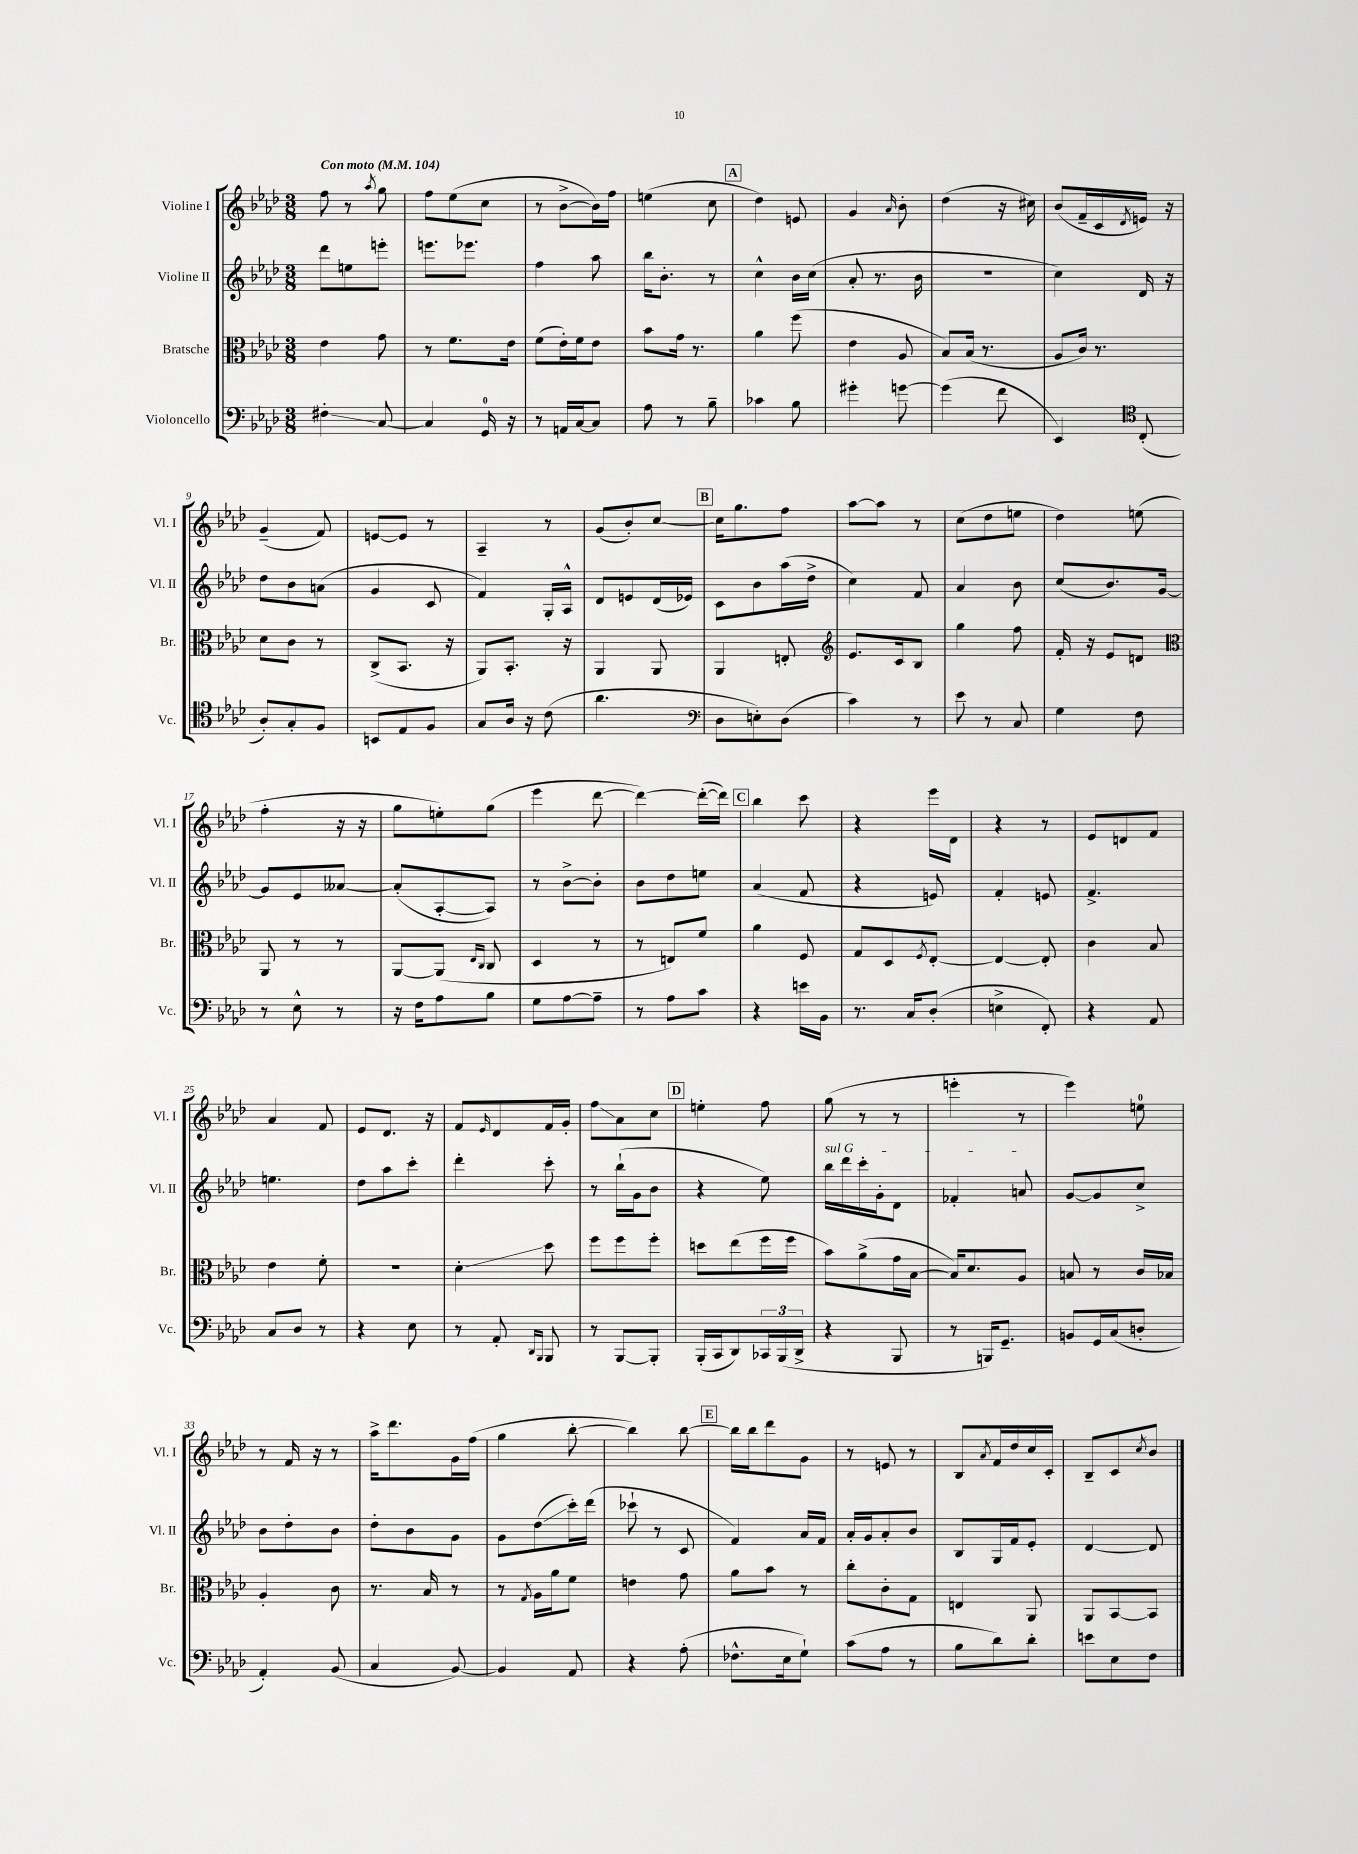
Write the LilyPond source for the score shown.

<<
\new StaffGroup <<
\new Staff = "s0" \with { instrumentName = "Violine I" shortInstrumentName = "Vl. I" } {
    \clef treble \key aes \major \numericTimeSignature \time 3/8 \tempo "Con moto" 4 = 104
    f''8 r8 \acciaccatura { aes''8 } g''8 |
    f''8 ees''8( c''8 |
    r8 bes'8~-> bes'16) f''16 |
    e''4( c''8 |
    \mark \markup { \box "A" } des''4) e'8 |
    g'4 \grace { aes'16 } bes'8-. |
    des''4( r16 cis''16) |
    bes'8( f'16-- c'16 \acciaccatura { des'8 } e'16) r16 |
    g'4--( f'8) |
    e'8~ e'8 r8 |
    aes4-- r8 |
    g'8( bes'8-.) c''8~ |
    \mark \markup { \box "B" } c''16 g''8. f''8 |
    aes''8~ aes''8 r8 |
    c''8( des''8 e''8 |
    des''4) e''8( |
    f''4-. r16 r16 |
    g''8 e''8-.) g''8( |
    ees'''4 des'''8~ |
    des'''4~) des'''16~-.( des'''16) |
    \mark \markup { \box "C" } bes''4 c'''8 |
    r4 ees'''16 des'16 |
    r4 r8 |
    ees'8 d'8 f'8 |
    aes'4 f'8 |
    ees'8 des'8. r16 |
    f'8 \grace { ees'16 } des'8 f'16 g'16-. |
    f''8\glissando aes'8 c''8 |
    \mark \markup { \box "D" } e''4-. f''8 |
    g''8( r8 r8 |
    e'''4-. r8 |
    ees'''4) e''8-0 |
    r8 f'16 r16 r8 |
    aes''16-> des'''8. g'16 f''16( |
    g''4 bes''8~-. |
    bes''4) bes''8~ |
    \mark \markup { \box "E" } bes''16 bes''16 des'''8 g'8 |
    r8 e'8 r8 |
    bes8 \acciaccatura { aes'8 } f'16 des''16 c''16 c'16-. |
    bes8-- c'8 \acciaccatura { c''8 } bes'8 \bar "|." |
}
\new Staff = "s1" \with { instrumentName = "Violine II" shortInstrumentName = "Vl. II" } {
    \clef treble \key aes \major \numericTimeSignature \time 3/8
    des'''8 e''8 e'''8-. |
    e'''8. ees'''8. |
    f''4 aes''8 |
    bes''16 bes'8.-. r8 |
    \mark \markup { \box "A" } c''4-^ bes'16 c''16( |
    aes'8-. r8. bes'16 |
    R4. |
    c''4) des'16 r16 |
    des''8 bes'8 a'8( |
    g'4 c'8 |
    f'4) g16-. aes16-^ |
    des'8 e'8 des'16( ees'16) |
    \mark \markup { \box "B" } c'8 bes'8 aes''16( des''16-> |
    c''4) f'8 |
    aes'4 bes'8 |
    c''8( bes'8.) g'16~ |
    g'8 ees'8 aeses'8~ |
    aeses'8-.( aes8~-. aes8) |
    r8 bes'8~-> bes'8-. |
    bes'8 des''8 e''8 |
    \mark \markup { \box "C" } aes'4( f'8 |
    r4 e'8) |
    f'4-. e'8 |
    f'4.-> |
    e''4. |
    des''8 aes''8 c'''8-. |
    des'''4-. c'''8-. |
    r8 bes''16-!( g'16 bes'8 |
    \mark \markup { \box "D" } r4 ees''8) |
    \once \override TextSpanner.bound-details.left.text = \markup { \italic "sul G" } bes''16\startTextSpan des'''16 c'''16-. g'16-. des'8 |
    fes'4-. a'8\stopTextSpan |
    g'8~ g'8 c''8-> |
    bes'8 des''8-. bes'8 |
    des''8-. bes'8 g'8 |
    g'8 des''8\glissando( c'''16-.) des'''16( |
    ces'''8-! r8 c'8 |
    \mark \markup { \box "E" } f'4) aes'16 f'16 |
    aes'16-. g'16 aes'8-. bes'8 |
    bes8 g16 f'16 ees'8-. |
    des'4~ des'8 \bar "|." |
}
\new Staff = "s2" \with { instrumentName = "Bratsche" shortInstrumentName = "Br." } {
    \clef alto \key aes \major \numericTimeSignature \time 3/8
    ees'4 g'8 |
    r8 f'8. ees'16 |
    f'8( ees'16-.) f'16 ees'8 |
    bes'8 g'16 r8. |
    \mark \markup { \box "A" } aes'4 f''8( |
    ees'4 aes8 |
    bes8) bes16( r8. |
    aes8 c'16) r8. |
    des'8 c'8 r8 |
    c8->( bes,8. r16 |
    aes,8) bes,8.-. r16 |
    aes,4 aes,8 |
    \mark \markup { \box "B" } aes,4 e8-. |
    \clef treble ees'8. c'16 bes8 |
    g''4 f''8 |
    f'16-. r16 ees'8 d'8 |
    \clef alto aes,8 r8 r8 |
    aes,8~ aes,8( \grace { ees16 c16 } c8 |
    des4 r8 |
    r8 e8) f'8 |
    \mark \markup { \box "C" } aes'4 f8 |
    g8 des8 \acciaccatura { f8 } ees8~-. |
    ees4~ ees8-. |
    c'4 bes8 |
    ees'4 f'8-. |
    R4. |
    des'4-.\glissando des''8 |
    f''8 f''8 f''8-. |
    \mark \markup { \box "D" } d''8 ees''8( f''16 f''16 |
    bes'8) aes'8->( g'16 bes16~ |
    bes16) des'8. aes8 |
    b8 r8 c'16 bes16 |
    aes4-. c'8 |
    r8. bes16 r8 |
    r8 \acciaccatura { g8 } aes16 aes'16 f'8 |
    e'4 g'8 |
    \mark \markup { \box "E" } aes'8 bes'8 r8 |
    c''8-. c'8-. g8 |
    e4 aes,8 |
    aes,8 bes,8~ bes,8 \bar "|." |
}
\new Staff = "s3" \with { instrumentName = "Violoncello" shortInstrumentName = "Vc." } {
    \clef bass \key aes \major \numericTimeSignature \time 3/8
    fis4-.\glissando c8~ |
    c4 g,16-0 r16 |
    r8 a,16 c16~ c8 |
    aes8 r8 bes8-- |
    \mark \markup { \box "A" } ces'4 bes8 |
    gis'4-. g'8~ |
    g'4( f'8 |
    ees,4) \clef tenor c8-.( |
    aes8-.) g8-. f8 |
    b,8 ees8 f8 |
    g8 aes16 r16 c'8( |
    aes'4. |
    \mark \markup { \box "B" } \clef bass des8 e8-.) des8( |
    c'4) r8 |
    ees'8 r8 c8 |
    g4 f8 |
    r8 ees8-^ r8 |
    r16 f16 aes8 bes8 |
    g8 aes8~ aes8-- |
    r8 aes8 c'8 |
    \mark \markup { \box "C" } r4 e'16 bes,16 |
    r8. c16 des8-.( |
    e4-> f,8-.) |
    r4 aes,8 |
    c8 des8 r8 |
    r4 ees8 |
    r8 aes,8-. \grace { des,16 bes,,16 } bes,,8 |
    r8 bes,,8~ bes,,8-. |
    \mark \markup { \box "D" } bes,,16-.( c,16 des,8) \tuplet 3/2 { ces,16 bes,,16( des,16-> } |
    r4 bes,,8 |
    r8 b,,16) g,8.-- |
    b,8 g,16 c16( d8-. |
    aes,4-.) bes,8( |
    c4 bes,8~) |
    bes,4 aes,8 |
    r4 aes8-.( |
    \mark \markup { \box "E" } fes8.-^ ees16 g8-!) |
    c'8( aes8 r8 |
    bes8 des'8) des'8-. |
    e'8 ees8 f8 \bar "|." |
}
>>
>>
